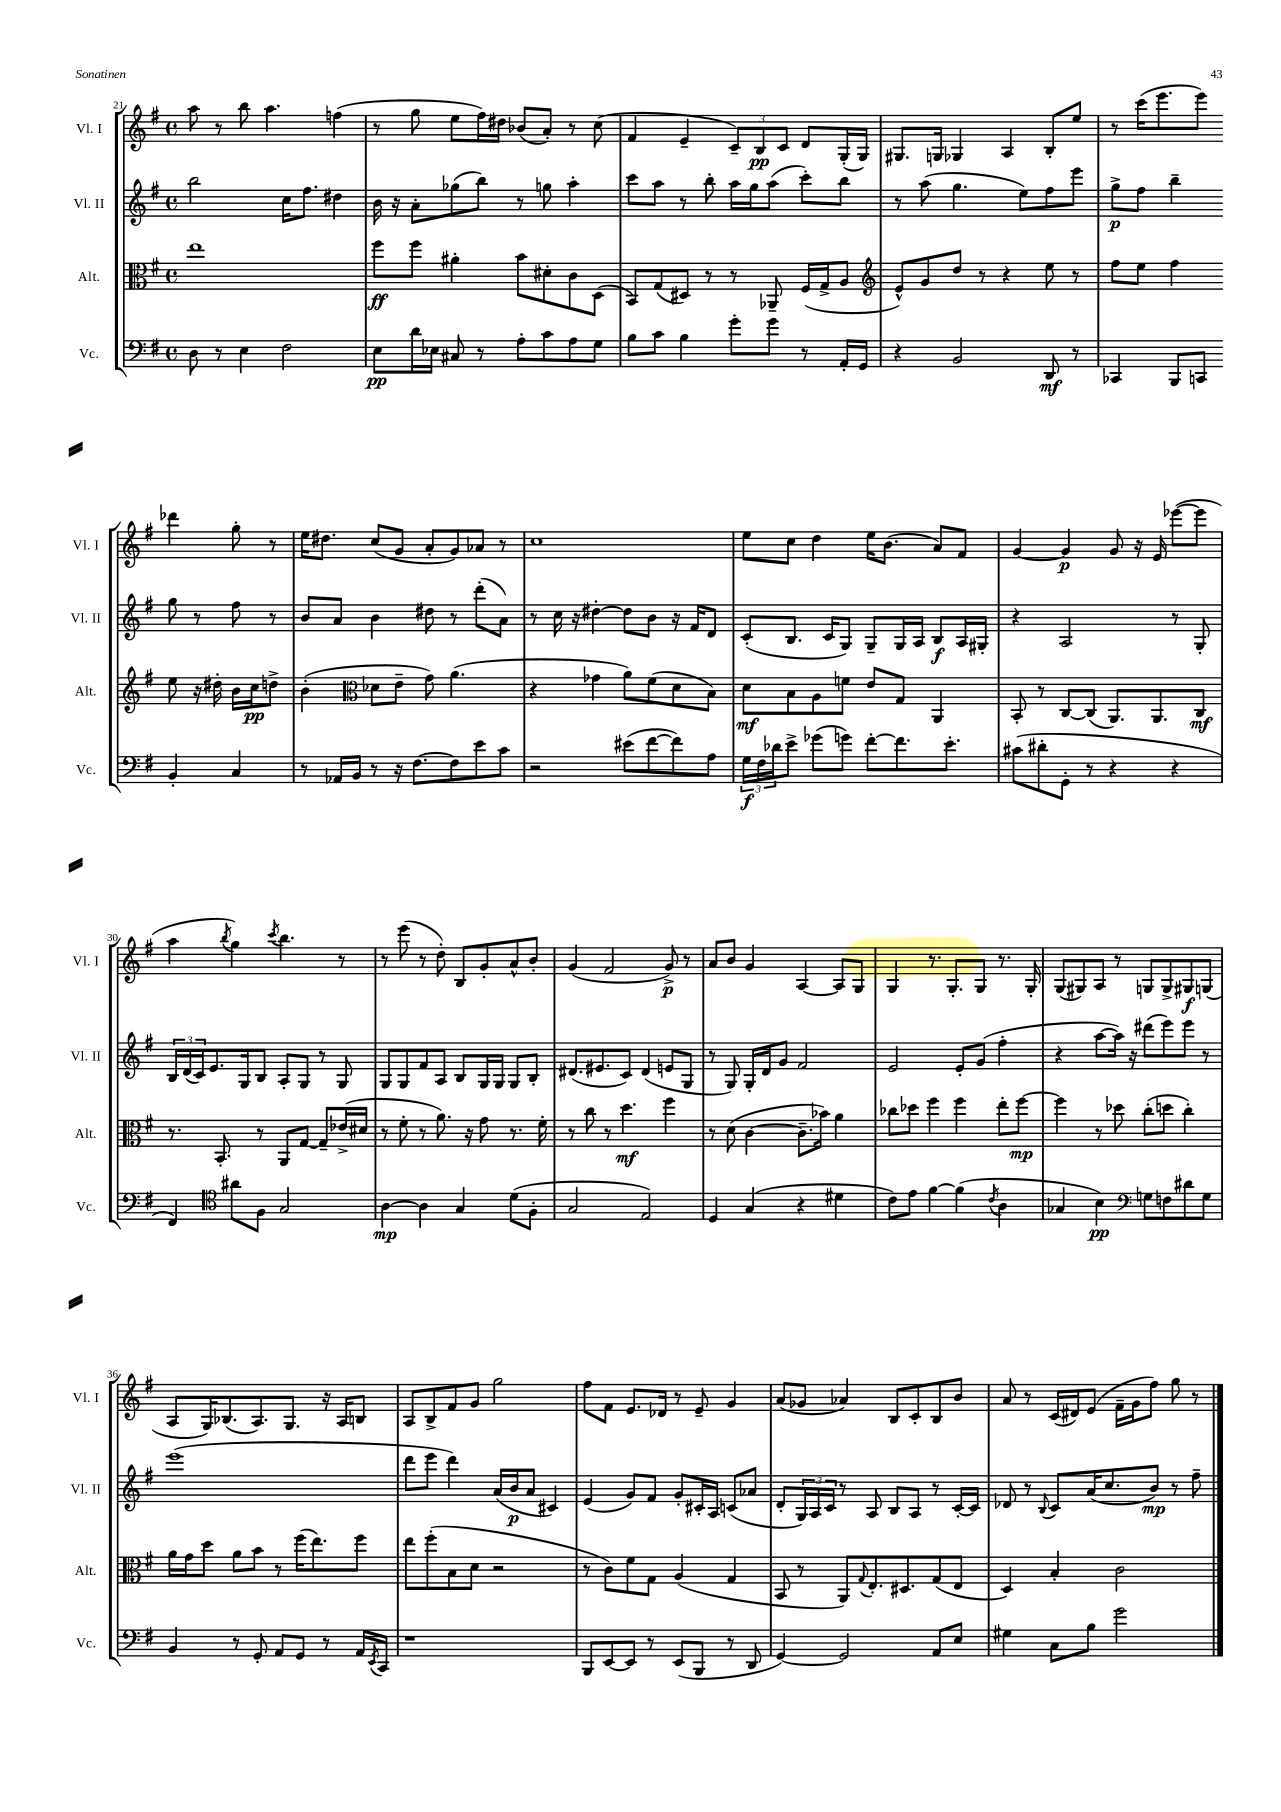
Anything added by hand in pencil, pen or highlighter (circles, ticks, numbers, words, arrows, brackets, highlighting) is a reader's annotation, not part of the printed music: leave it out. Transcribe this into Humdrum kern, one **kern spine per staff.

**kern	**kern	**kern	**kern
*staff4	*staff3	*staff2	*staff1
*clefF4	*clefC3	*clefG2	*clefG2
*k[f#]	*k[f#]	*k[f#]	*k[f#]
*M4/4	*M4/4	*M4/4	*M4/4
*met(c)	*met(c)	*met(c)	*met(c)
8D\	1ee	2bb\	8aa\
8r	.	.	8r
4E\	.	.	8bb\
.	.	.	4.aa\
2F#\	.	16cc\LK	.
.	.	8.ff#\J	.
.	.	4dd#\	(4ff\
=	=	=	=
8E\L	8ff#\L	16b\	8r
.	.	16r	.
16d\L	8ff#\J	8a'\L	8gg\
16E-\JJ	.	.	.
8C#/	4a#'\	(8gg-\	8ee\L
8r	.	8bb\J)	16ff#\L)
.	.	.	16dd#\JJ
8A'\L	8b\L	8r	(8b-/L
8c\	8d#'\	8gg\	8a'/J)
8A\	8c\	4aa'\	8r
8G\J	(8D\J	.	(8cc\
=	=	=	=
8B\L	8BB/L)	8ccc\L	4f#/
8c\J	(8G/	8aa\J	.
4B\	8D#/J)	8r	4e~/
.	8r	8bb'\	.
8g'\L	8r	16aa\LL	12c~/L)
.	.	16gg\J	.
.	.	.	12B/
8g\J	8AA-~/	(8aa\J	.
.	.	.	12c/J
8r	(16F#/LL	8ccc'\L)	8d/L
.	16G^/J	.	.
16AA'/LL	8A/J	8bb\J	(16G'/L
16GG/JJ	.	.	16G/JJ)
=	=	=	=
*	*clefG2	*	*
4r	8e^^/L)	8r	8.G#/L
.	8g/	(8aa\	.
.	.	.	16G/Jk
2BB/	8dd/J	4.gg\	4G-/
.	8r	.	.
.	4r	.	4A/
.	.	8ee\L)	.
8DD/	8ee\	8ff#\	8B'/L
8r	8r	8eee\J	8ee/J
=	=	=	=
4CC-/	8ff#\L	8gg^\L	8r
.	8ee\J	8ff#\J	(16ccc\LK
.	.	.	8.eee\
8BBB/L	4ff#\	4bb~\	.
8CC/J	.	.	8eee\J)
4BB'/	8ee\	8gg\	4ddd-\
.	16r	8r	.
.	16dd#'\	.	.
4C/	16b\LL	8ff#\	8gg'\
.	16cc\J	.	.
.	8dd^\J	8r	8r
=	=	=	=
8r	(4b'\	8b/L	16ee\LK
.	.	.	8.dd#\J
16AA-/LL	.	8a/J	.
16BB/JJ	.	.	.
*	*clefC3	*	*
8r	8d-\L	4b\	(8cc/L
16r	8e~\J	.	8g/J
[8.F#\L	.	.	.
.	8g\)	8dd#\	8a'/L
8F#\]	(4.a\	8r	8g/)
8e\	.	(8ddd'\L	8a-/J
8c\J	.	8a\J)	8r
=	=	=	=
2r	4r	8r	1cc
.	.	16cc\	.
.	.	16r	.
.	4g-\	[4dd#'\	.
(8e#\L	8a\L)	8dd#\]L	.
[8f#\	(8f#\	8b\J	.
8f#\])	8d\	16r	.
.	.	16f#/LK	.
8A\J	8B\J)	8d/J	.
=	=	=	=
24G\LL	8d\L	(8c'/L	8ee\L
24F#\	.	.	.
24d-\J	.	.	.
8e^\J	8B\	8.B/J	8cc\J
(8g-\L	8A\	.	4dd\
.	.	16c/LK	.
8g\J)	8f\J	8G/J)	.
[8f#'\L	8e/L	8G~/L	16ee\LK
.	.	.	(8.b\J
8.f#\]	8G/J	16G/L	.
.	.	16A/JJ	.
.	4AA/	8B/L	8a/L)
8.e'\J	.	.	.
.	.	16A/L	8f#/J
.	.	16G#'/JJ	.
=	=	=	=
(8c#\L	8BB'/	4r	[4g/
8d#'\	8r	.	.
8GG'\J	[8C/L	2A/	4g/]
8r	(8C/]J	.	.
4r	8.AA/L)	.	8g/
.	.	.	16r
.	8.AA/	.	16e/
4r	.	8r	([8eee-\L
.	8C/J	8G'/	8eee-\]J
=	=	=	=
4FF#/)	8.r	24B/LL	4aa\
.	.	(24d/	.
.	.	24c/J)	.
.	.	8.e/	.
.	8.BB'/	.	.
*clefC4	*	*	*
.	.	.	8qbb/
8a#\L	.	.	4gg\)
.	.	16G/k	.
8F#\J	8r	8B/J	.
.	.	.	8qccc/
2G/	8AA/L	8A'/L	4.bb\
.	[8G/J	8G/J	.
.	8G~/]L	8r	.
.	(16e-^/L	8G/	8r
.	16d#/JJ	.	.
=	=	=	=
[4A\	8r	8G/L	8r
.	8f#'\	8G/	(8eee\
4A\]	8r	8f#/	8r
.	8.a\)	8A/J	8dd'\)
4G/	.	8B/L	8B/L
.	16r	.	.
.	8g\	16G/L	8g'/
.	.	16G/JJ	.
(8d\L	8.r	8G/L	8a^^/
8F#'\J	.	8B'/J	8b'/J
.	16f#'\	.	.
=	=	=	=
2G/	8r	(8.d#/L	(4g/
.	8cc\	.	.
.	.	8.e#/	.
.	8r	.	2f#/
.	4.dd\	8c/J)	.
2E/)	.	(4d#/	.
.	4ff#\	8e/L	8g^/)
.	.	8G/J	8r
=	=	=	=
4D/	8r	8r	8a/L
.	(8d\	8G/)	8b/J
(4G/	[4c\	16G'/LL	4g/
.	.	16d/J	.
.	.	8g/J	.
4r	8.c~\]L	2f#/	[4A/
.	16b-\Jk)	.	.
4d#\	4a\	.	8A/]L
.	.	.	8G/J
=	=	=	=
8c\L)	8cc-\L	2e/	4G/
8e\J	8dd-\J	.	.
[4f#\	4ff#\	.	8.r
.	.	.	8.G'/L
(4f#\]	4ff#\	8e'/L	.
.	.	(8g/J	8G/J
8qc/	.	.	.
4A\	8ee'\L	4ff#'\	8.r
.	[8ff#\J	.	.
.	.	.	16G'/
=	=	=	=
4G-/	4ff#\]	4r	(8G/L
.	.	.	8G#/)
4B\)	8r	[8aa\L	8A/J
.	8dd-\	16aa\]Jk)	8r
.	.	16r	.
*clefF4	*	*	*
8G\L	(8cc'\L	(8ddd#\L	8G/L
8F\	8dd\J	8eee\)	8G^/
8d#\	4cc'\)	8eee\J	8G#/
8G\J	.	8r	(8G/J
=	=	=	=
4BB/	16a\LL	(1eee	8A/L
.	16g\J	.	.
.	8dd\J	.	16G/K)
.	.	.	(8.B-/
8r	8a\L	.	.
8GG'/	8b\J	.	8.A/)
8AA/L	8r	.	.
.	.	.	8.G/J
8GG/J	(16ff#\LK	.	.
.	8.ee\)	.	.
8r	.	.	16r
.	.	.	16A/LK
16AA/LL	8ff#\J	.	8B/J
8qEE/	.	.	.
16CC/JJ	.	.	.
=	=	=	=
1r	8ee\L	8ddd\L	8A/L
.	(8ff#'\	8eee\J	8B^/
.	8B\	4ddd\)	8f#/
.	8d\J	.	8g/J
.	2r	(16a/LL	2gg\
.	.	16b/J	.
.	.	8a/J	.
.	.	4c#/)	.
=	=	=	=
8BBB/L	8r	(4e/	8ff#\L
[8EE/	8c\L)	.	8f#\J
8EE/]J	8f#\	8g/L)	8.e/L
8r	8G\J	8f#/J	.
.	.	.	16d-/Jk
(8EE/L	(4A/	8g'/L	8r
8BBB/J	.	16c#'/L	8e~/
.	.	16A/JJ	.
8r	4G/	(8c/L	4g/
8DD/	.	8a-/J	.
=	=	=	=
[4GG/)	8BB/	8d'/L	(8a/L
.	8r	24G/L)	8g-/J
.	.	24A/	.
.	.	24c/JJ	.
2GG/]	8AA/L)	8r	4a-/)
.	8qqG/	.	.
.	8.E'/	8A/	.
.	.	8B/L	8B/L
.	8.D#/	.	.
.	.	8A/J	8c'/
8AA/L	(8G/	8r	8B/
8E/J	8E/J	[16c'/LL	8b/J
.	.	16c/]JJ	.
=	=	=	=
4G#\	4D/)	8d-/	8a/
.	.	8r	8r
.	.	8qqB/	.
8C\L	4B'/	8c/L	(16c/LL
.	.	.	16d#/J)
8B\J	.	(16a/K	(8e/J
.	.	8.cc/	.
2g\	2c\	.	16f#~\LL
.	.	.	16g\J
.	.	8b/J)	8ff#\J)
.	.	8r	8gg\
.	.	8ff#~\	8r
==	==	==	==
*-	*-	*-	*-
